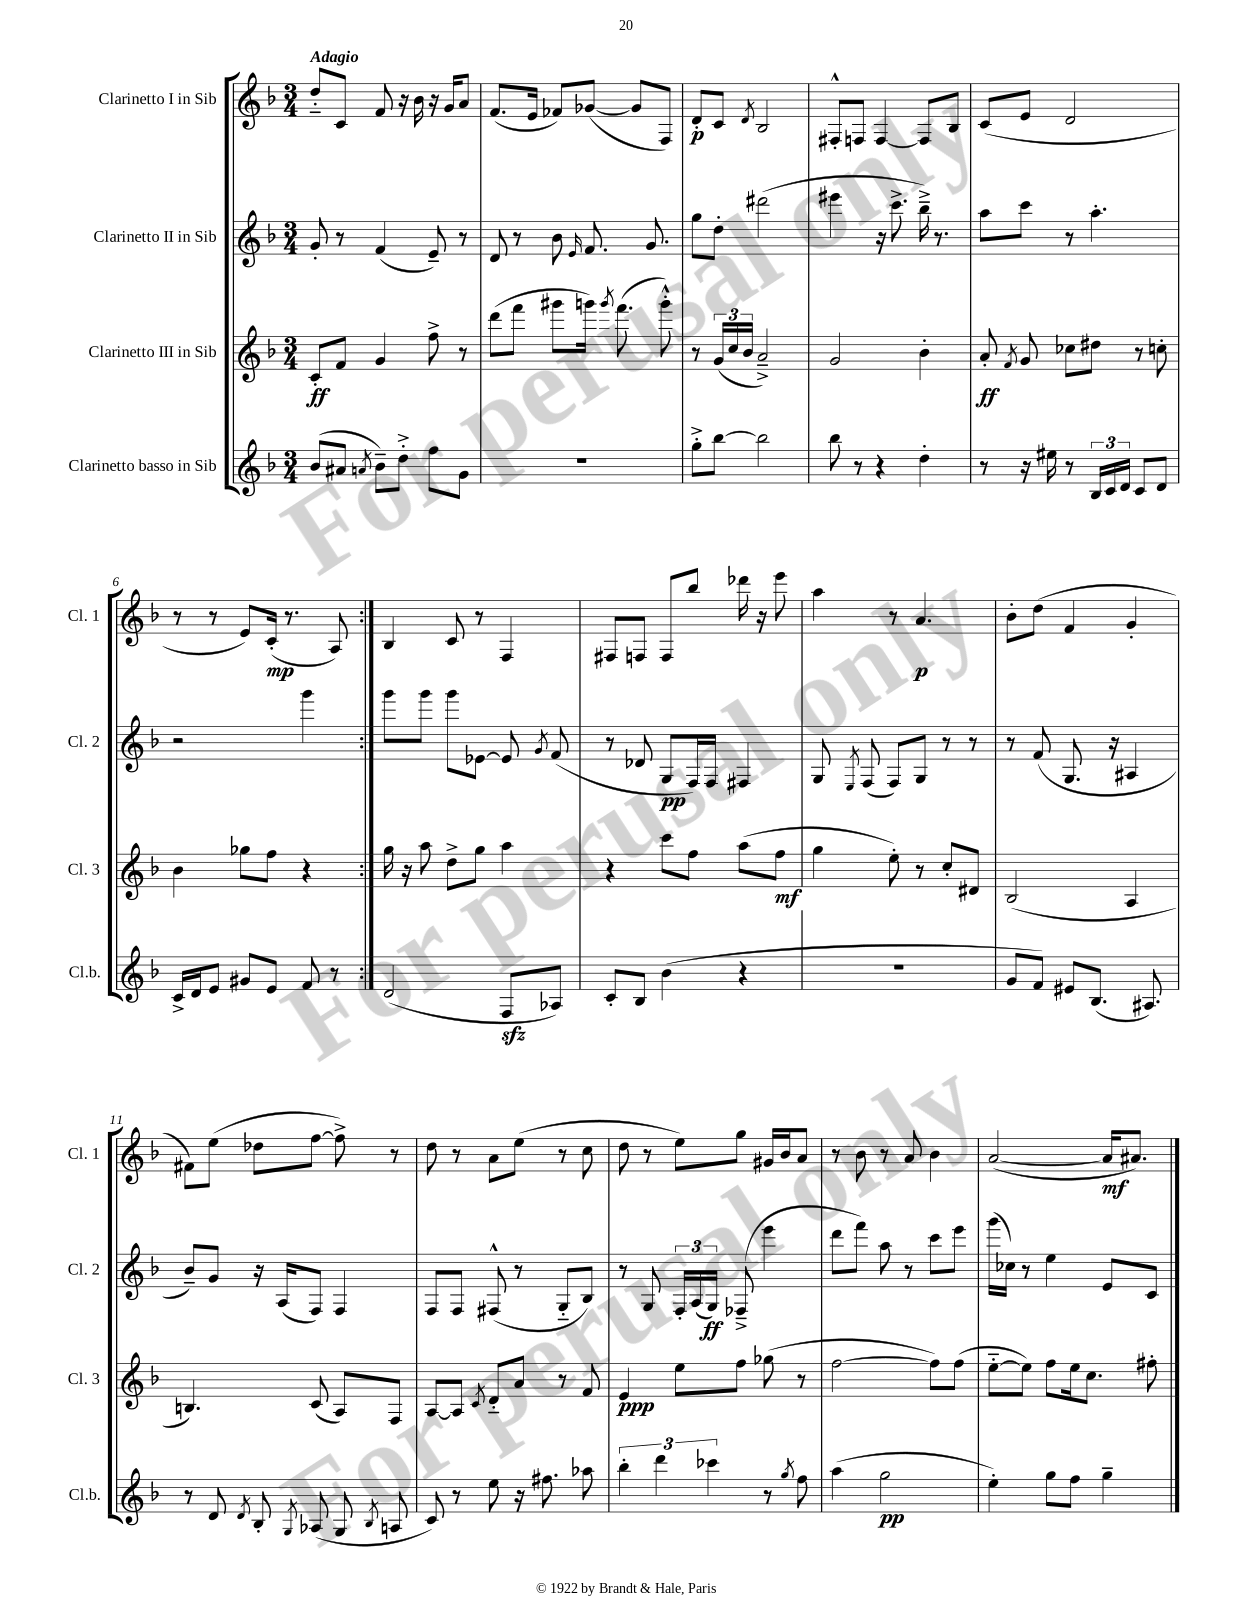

**kern	**kern	**kern	**kern
*staff4	*staff3	*staff2	*staff1
*clefG2	*clefG2	*clefG2	*clefG2
*k[b-]	*k[b-]	*k[b-]	*k[b-]
*M3/4	*M3/4	*M3/4	*M3/4
(8b-/L	8c'/L	8g'/	8dd'~/L
8a#/J	8f/J	8r	8c/J
8qa/	.	.	.
8b-~\L)	4g/	(4f/	8f/
8dd'^\J	.	.	16r
.	.	.	16b-\
8ff\L	8ff^\	8e~/)	16r
.	.	.	16g/LK
8g\J	8r	8r	8a/J
=	=	=	=
2.r	(8ddd\L	8d/	(8.f/L
.	8fff\J	8r	.
.	.	.	16e/Jk
.	8ggg#\L	8b-\	8f-/L)
.	.	16qqe/	.
.	16ggg\Jk)	8.f/	([8g-/J
.	8qggg/	.	.
.	(8.fff\	.	.
.	.	.	8g-/]L
.	.	8.g/	.
.	8ggg'^^\)	.	8F/J)
=	=	=	=
8gg'^\L	8r	8gg\L	8d'/L
[8bb-\J	(24g/LL	8dd'\J	8c/J
.	24cc/	.	.
.	24b-/JJ	.	.
.	.	.	8qd/
2bb-\]	2a~^/)	(2ddd#\	2B-/
=	=	=	=
8bb-\	2g/	4eee#\	8F#'^^/L
8r	.	.	8F/J
4r	.	16r	[4F/
.	.	8.ccc^\	.
4dd'\	4b-'\	16bb-~^\)	8F/]L
.	.	8.r	.
.	.	.	8B-/J
=	=	=	=
8r	8a'/	8aa\L	(8c/L
.	8qf/	.	.
16r	8g/	8ccc\J	8e/J
16ee#\	.	.	.
8r	8cc-\L	8r	2d/
24B-/LL	8dd#\J	4.aa'\	.
24c/	.	.	.
24d/JJ	.	.	.
8c/L	8r	.	.
8d/J	8cc'\	.	.
=	=	=	=
16c^/LL	4b-\	2r	8r
16d/J	.	.	.
8e/J	.	.	8r
8g#/L	8gg-\L	.	8e/L)
8e/J	8ff\J	.	(16c'/Jk
.	.	.	8.r
8f/	4r	4ggg\	.
8r	.	.	8A/)
=:|!	=:|!	=:|!	=:|!
(2d/	16gg\	8ggg\L	4B-/
.	16r	.	.
.	8aa\	8ggg\J	.
.	8dd^\L	8ggg\L	8c/
.	8gg\J	[8e-\J	8r
8F/L	4aa\	8e-/]	4F/
.	.	8qg/	.
8A-/J)	.	(8f/	.
=	=	=	=
8c'/L	4r	8r	8F#/L
8B-/J	.	8d-/	8F/J
(4b-\	8ccc\L	8G/L	8F/L
.	8ff\J	16F/L)	8bb-/J
.	.	16F/JJ	.
4r	(8aa\L	4F#/	16ddd-\
.	.	.	16r
.	8ff\J	.	8eee\
=	=	=	=
2.r	4gg\	8G/	4aa\
.	.	8qE/	.
.	.	(8F/	.
.	8ee'\)	8F/L)	8r
.	8r	8G/J	4.a/
.	8cc'/L	8r	.
.	8d#/J	8r	.
=	=	=	=
8g/L	(2B-/	8r	8b-'\L
8f/J)	.	(8f/	(8dd\J
8e#/L	.	8.G/	4f/
(8.B-/J	.	.	.
.	.	16r	.
.	4A/	4A#/	4g'/
8.A#/)	.	.	.
=	=	=	=
8r	4.B/)	8b-~/L)	8f#\L)
8d/	.	8g/J	(8ee\J
8qd/	.	.	.
8B-'/	.	16r	8dd-\L
.	.	(16A/LK	.
8qG/	.	.	.
(8A-/	(8c/	8F/J)	[8ff\J
8G/	8A/L)	4F/	8ff^\])
8qB-/	.	.	.
8A/	8F/J	.	8r
=	=	=	=
8c/)	[8A/L	8F/L	8dd\
8r	8A/]J	8F/J	8r
.	8qc/	.	.
8ee\	8d'~/L	(8F#^^/	8a\L
16r	8a/J	8r	(8ee\J
8.ff#\	.	.	.
.	8r	8G'~/L	8r
8aa-\	8f/	8B-/J)	8cc\
=	=	=	=
6bb-'\	4e/	8r	8dd\
.	.	8G/	8r
6ddd\	.	.	.
.	8ee\L	24F'/LL	8ee\L)
.	.	(24A/	.
6ccc-\	.	24G/JJ)	.
.	8ff\J	(8F-~^/	8gg\J
8r	(8gg-\	4eee\	16g#/LL
.	.	.	16b-/J
8qgg/	.	.	.
8ff\	8r	.	8a/J
=	=	=	=
(4aa\	[2ff\	8ddd\L	8r
.	.	8fff\J)	8b-\
2gg\	.	8aa\	8r
.	.	8r	8a/
.	8ff\]L)	8ccc\L	4b-\
.	(8ff\J	8eee\J	.
=	=	=	=
4ee'\)	[8ee'~\L	(16ggg\LL	([2a/
.	.	16cc-\JJ)	.
.	8ee\]J)	8r	.
8gg\L	8ff\L	4ee\	.
8ff\J	16ee\k	.	.
.	8.cc\J	.	.
4gg~\	.	8e/L	16a/]LK
.	.	.	8.a#/J)
.	8ff#'\	8c/J	.
==	==	==	==
*-	*-	*-	*-
